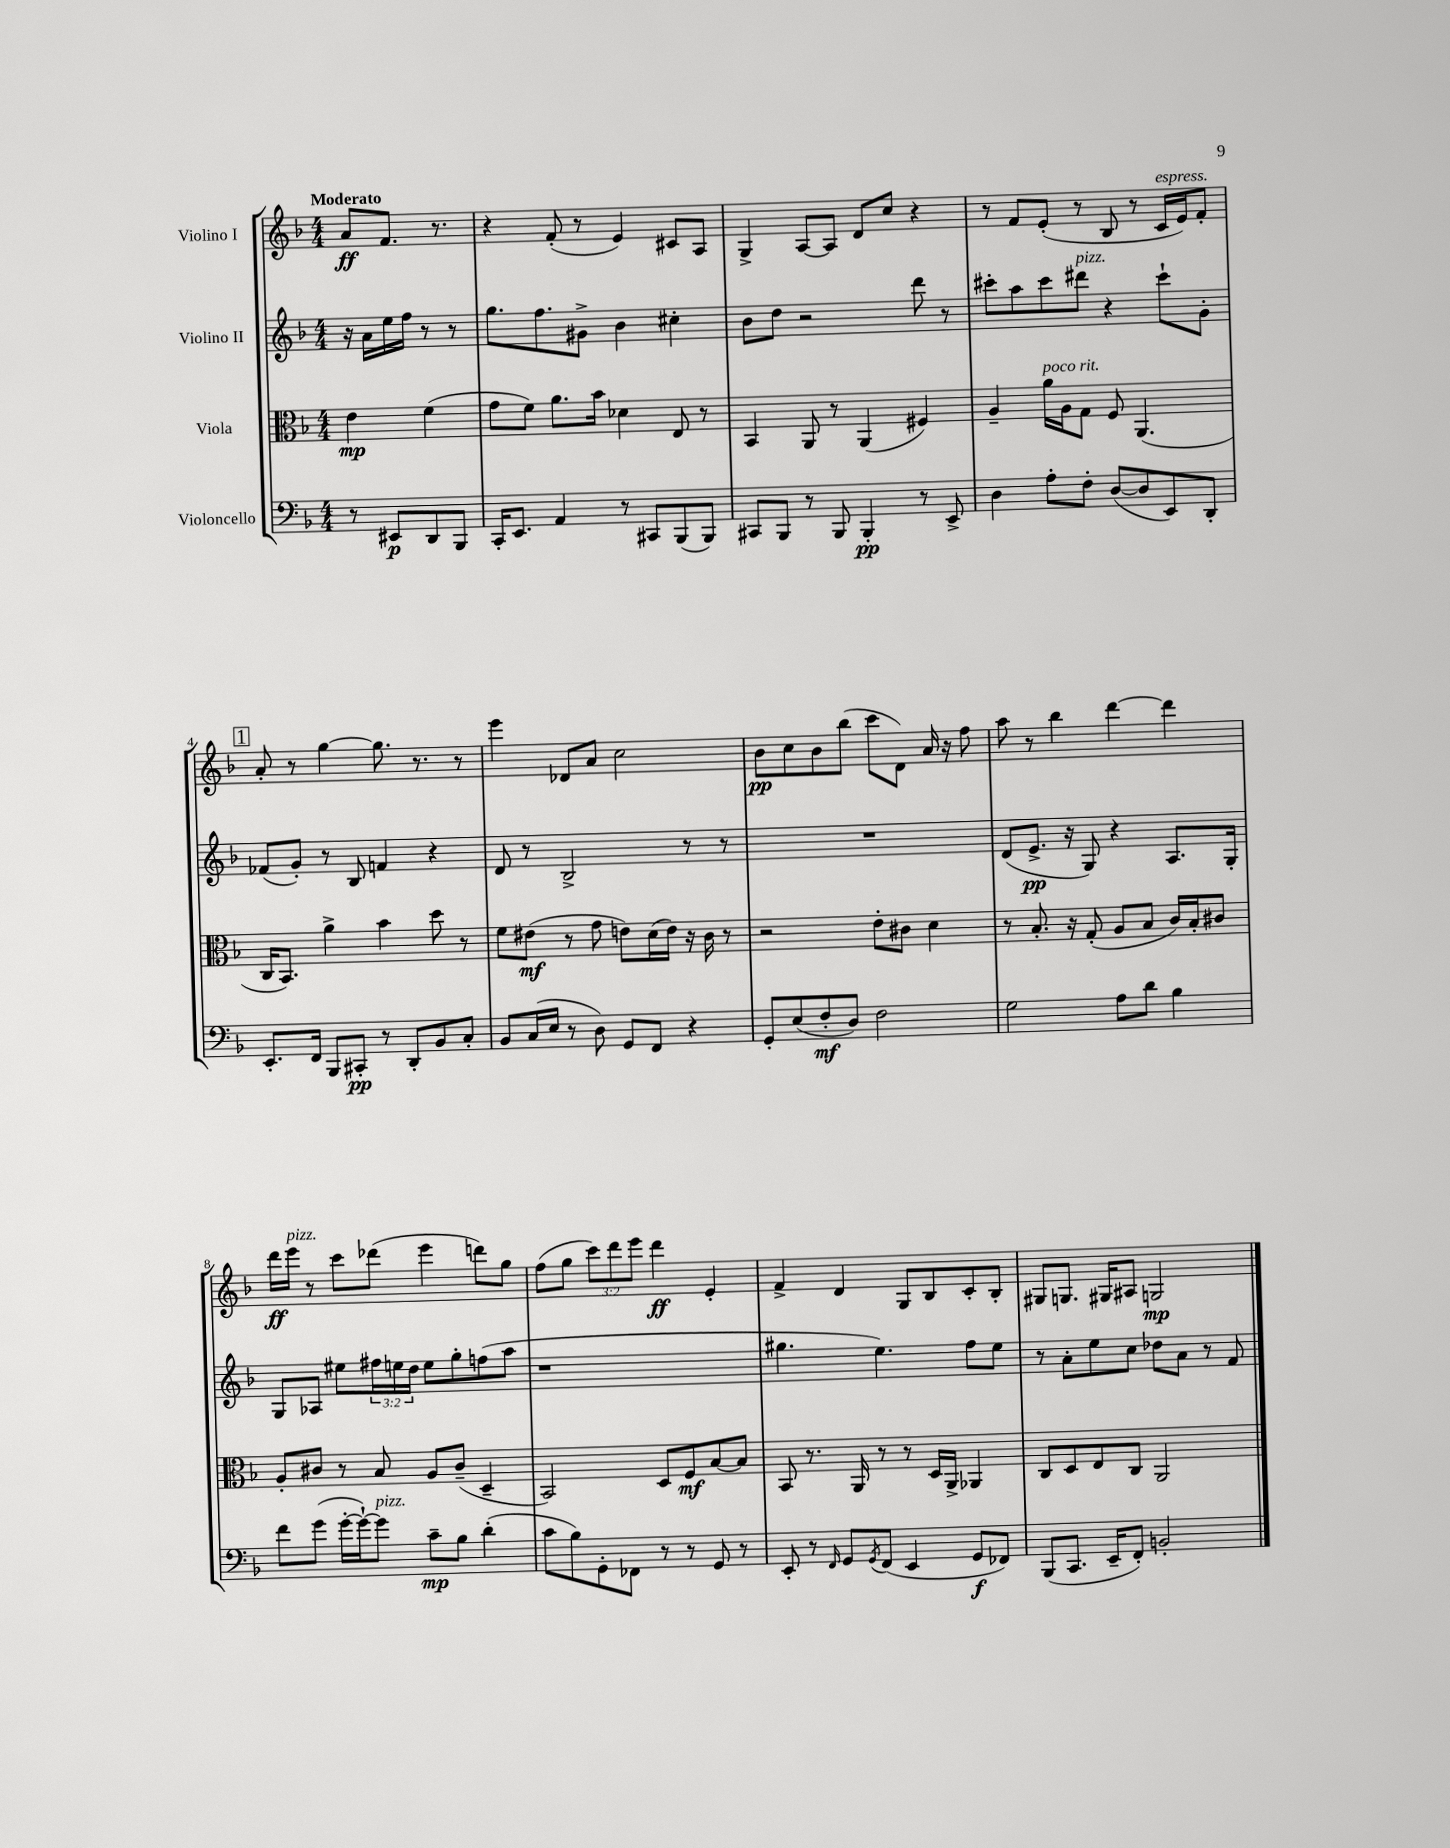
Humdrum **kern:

**kern	**kern	**kern	**kern
*staff4	*staff3	*staff2	*staff1
*clefF4	*clefC3	*clefG2	*clefG2
*k[b-]	*k[b-]	*k[b-]	*k[b-]
*M4/4	*M4/4	*M4/4	*M4/4
8r	4e	16r	8a
.	.	16a	.
8EE#	.	16ee	8.f
.	.	16ff	.
8DD	(4f	8r	.
.	.	.	8.r
8BBB-	.	8r	.
=	=	=	=
16CC'	8g	8.gg	4r
8.EE	.	.	.
.	8f)	.	.
.	.	8.ff	.
4AA	8.a	.	(8f'
.	.	8g#^	8r
.	16b-	.	.
8r	4d-	4b-	4e)
8CC#	.	.	.
(8BBB-	8E	4cc#'	8c#
8BBB-)	8r	.	8A
=	=	=	=
8CC#	4BB-	8b-	4G^
8BBB-	.	8dd	.
8r	8AA	2r	[8A
8BBB-	8r	.	8A]
4BBB-'	(4AA	.	8d
.	.	.	8cc
8r	4F#)	8ddd	4r
8EE^	.	8r	.
=	=	=	=
4D	4A~	8ccc#'	8r
.	.	8aa	8f
8A'	16a	8ccc#	(8e'
.	16A	.	.
8F'	8G	8ddd#	8r
([8D	8F	4r	8B-
8D]	(4.AA	.	8r
8EE)	.	8ccc#`	16c
.	.	.	16e)
8DD'	.	8g'	8f'
=	=	=	=
8.EE'	16C	(8f-	8a'
.	8.BB-)	.	.
.	.	8g')	8r
16FF	.	.	.
8BBB-	4a^	8r	[4gg
8CC#'	.	8B-	.
8r	4b-	4f	8.gg]
8DD'	.	.	.
.	.	.	8.r
8BB-	8dd	4r	.
8C'	8r	.	8r
=	=	=	=
8BB-	8f	8d	4eee
(16C	(8e#	8r	.
16E	.	.	.
8r	8r	2B-^	8d-
8D)	8g	.	8a
8GG	8e)	.	2cc
8FF	(16d	.	.
.	16e)	.	.
4r	16r	8r	.
.	16c	.	.
.	8r	8r	.
=	=	=	=
8GG'	2r	1r	8b-
(8E	.	.	8cc
8F'	.	.	8b-
8D)	.	.	(8bb-
2F	8e'	.	8ccc
.	8c#	.	8d)
.	4d	.	16a
.	.	.	16r
.	.	.	8ff
=	=	=	=
2G	8r	(8d	8aa
.	8.B-'	8.e^	8r
.	.	.	4bb-
.	16r	16r	.
.	(8G'	8G)	.
8A	8A	4r	[4ddd
8d	8B-	.	.
4B-	16c)	8.A	4ddd]
.	16B-'	.	.
.	8c#	.	.
.	.	16G'	.
=	=	=	=
8f	8A'	8G	16ddd
.	.	.	16eee
(8g	8c#	8A-	8r
[16g'	8r	8ee#	8ccc
16g`_)	.	.	.
8g]	8B-	24ff#	(8ddd-
.	.	24ee	.
.	.	24dd	.
8c~	8A	8ee	4eee
8B-	(8c#~	8gg'	.
(4d'	4D~	(8ff	8ddd)
.	.	8aa	8gg
=	=	=	=
8c	2BB-)	1r	(8ff
8B-)	.	.	8gg
8GG'	.	.	12ccc)
.	.	.	12ddd
8FF-	.	.	.
.	.	.	12eee
8r	8D	.	4ddd
8r	8F	.	.
8GG	[8B-	.	4e'
8r	8B-]	.	.
=	=	=	=
8EE'	8BB-	4.gg#	4f^
8r	8.r	.	.
16qqFF	.	.	.
8GG	.	.	4d
.	16AA	.	.
8qGG	.	.	.
(8FF	8r	4.ee)	.
4EE	8r	.	8G
.	16D	.	8B-
.	16AA^	.	.
8GG	4AA-	8ff	8c'
8FF-)	.	8ee	8B-'
=	=	=	=
(8BBB-	8C	8r	8G#
8.CC	8D	8a'	8.G
.	8E	8ee	.
16EE~	.	.	16G#
8FF')	8C	8cc	8A#
2BB'	2AA	8dd-	2G
.	.	8a	.
.	.	8r	.
.	.	8f	.
==	==	==	==
*-	*-	*-	*-
